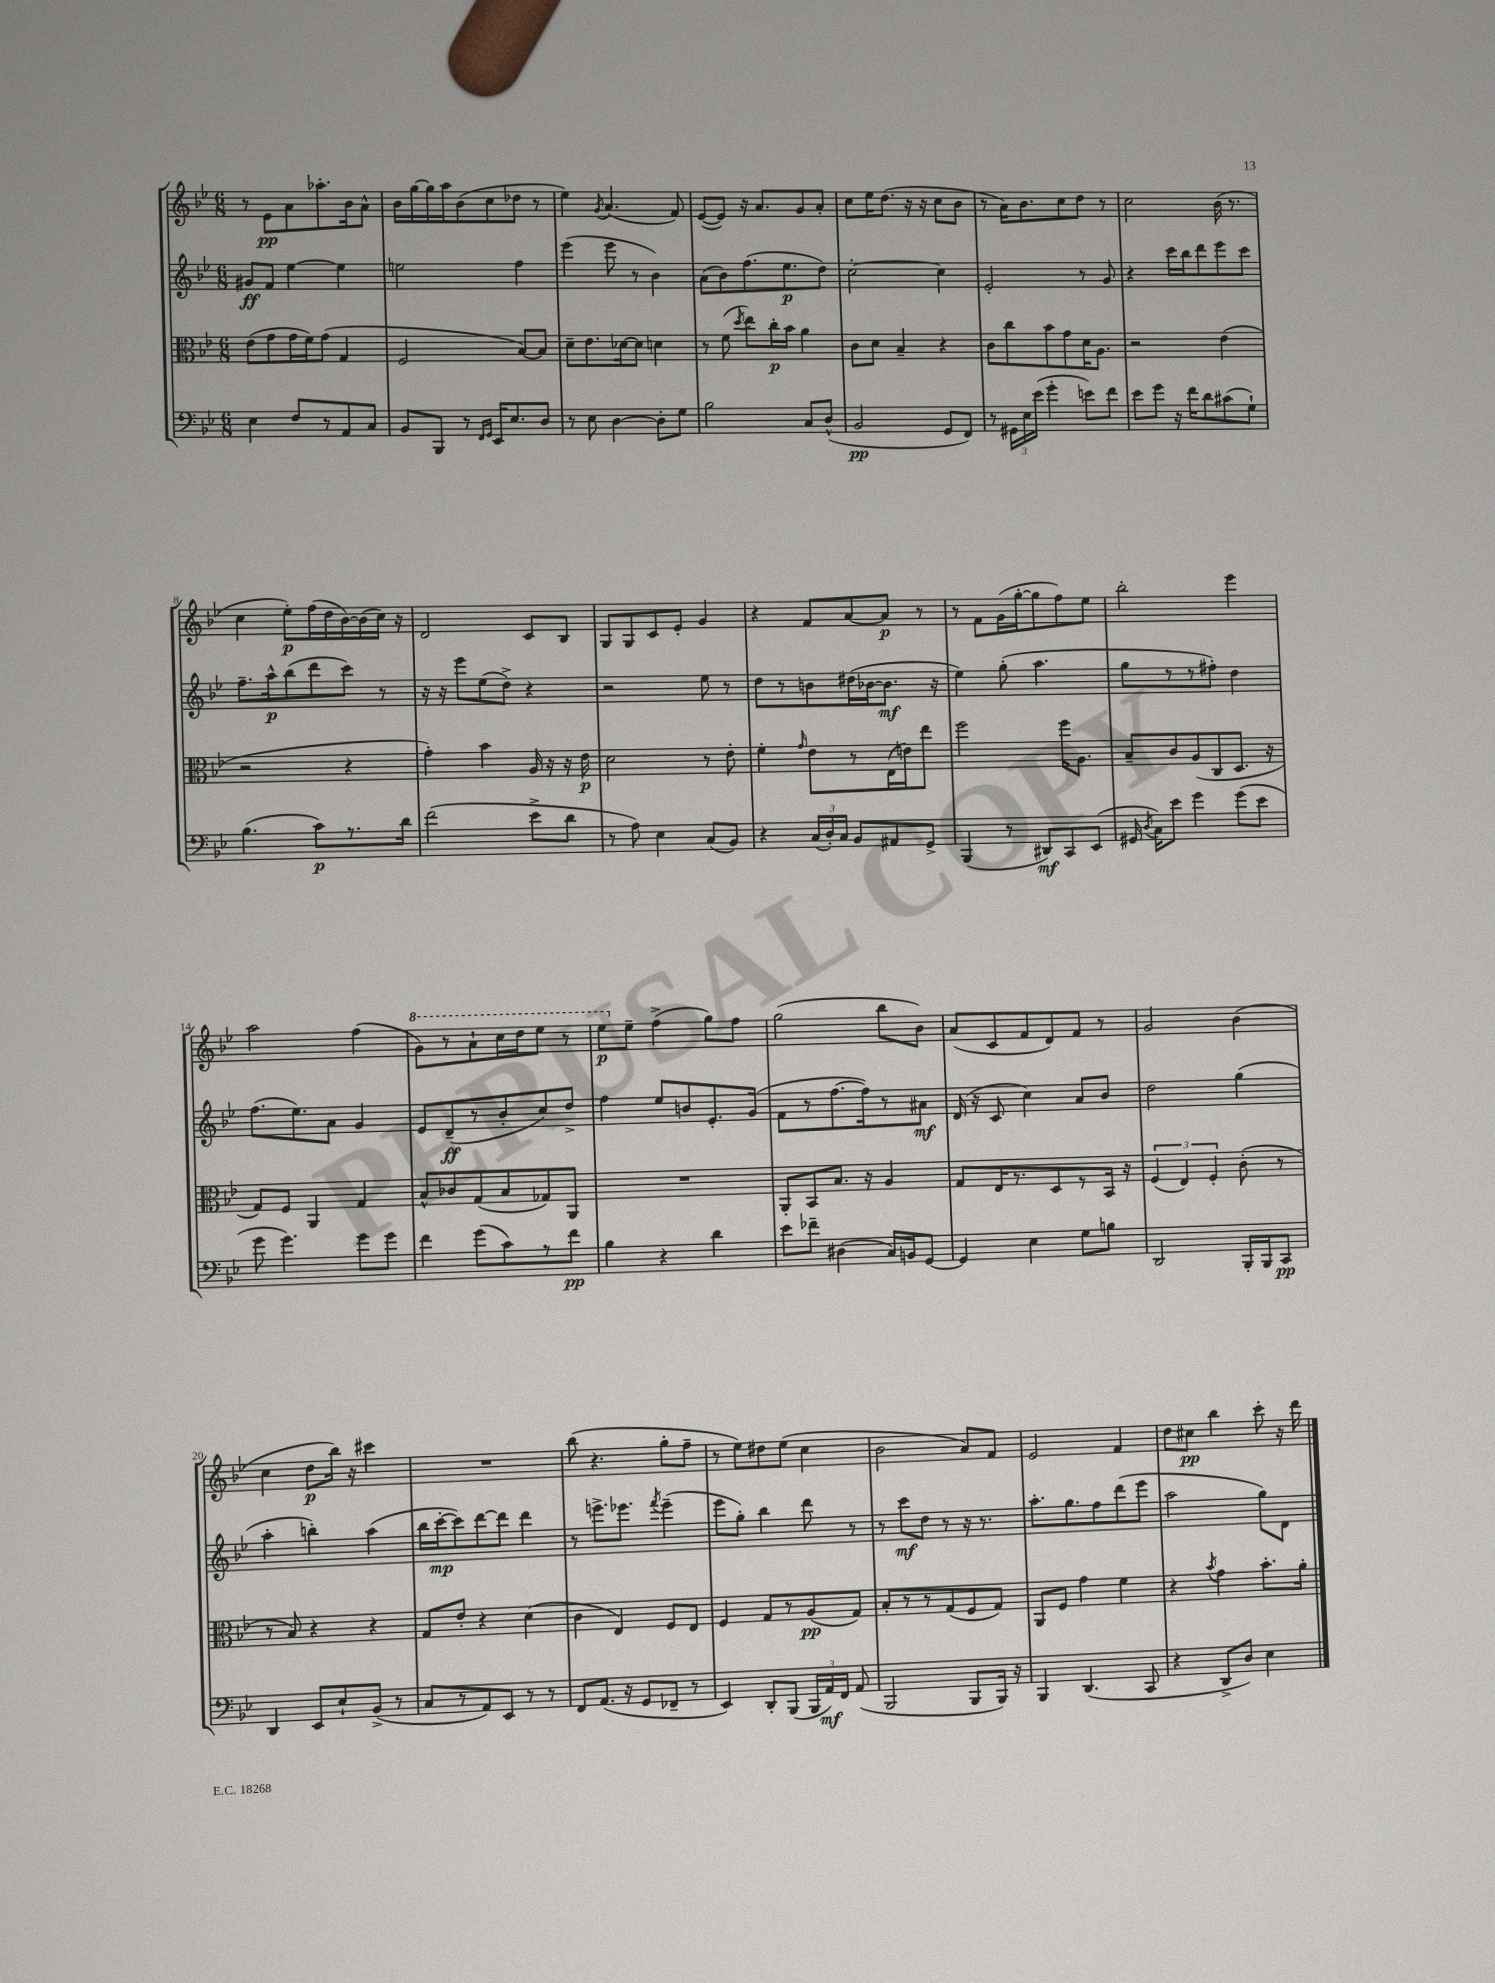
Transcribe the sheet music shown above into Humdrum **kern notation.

**kern	**dynam	**kern	**dynam	**kern	**dynam	**kern	**dynam
*part4	*part4	*part3	*part3	*part2	*part2	*part1	*part1
*staff4	*staff4	*staff3	*staff3	*staff2	*staff2	*staff1	*staff1
*clefF4	*	*clefC3	*	*clefG2	*	*clefG2	*
*k[b-e-]	*	*k[b-e-]	*	*k[b-e-]	*	*k[b-e-]	*
*M6/8	*	*M6/8	*	*M6/8	*	*M6/8	*
=1	=1	=1	=1	=1	=1	=1	=1
4E-\	.	(8e-\L	.	8g#X/L	ff	8r	.
.	.	8g\	.	8f/J	.	8e-\L	pp
8F/L	.	16g\L	.	[4ee-\	.	8a\	.
.	.	16f\J)	.	.	.	.	.
8r	.	(8g\J	.	.	.	8.aa-X'\	.
8AA/	.	4G/	.	4ee-\]	.	.	.
.	.	.	.	.	.	16b-\k	.
8C/J	.	.	.	.	.	8a^^\J	.
=2	=2	=2	=2	=2	=2	=2	=2
8BB-/L	.	2F/	.	2een\	.	16b-\LL	.
.	.	.	.	.	.	[16gg\	.
8BBB-/J	.	.	.	.	.	16gg\]	.
.	.	.	.	.	.	16aa\J	.
8r	.	.	.	.	.	(8b-\	.
16qqFF/LL	.	.	.	.	.	.	.
16qqGG/JJ	.	.	.	.	.	.	.
16EE-/KL	.	.	.	.	.	8cc\	.
8.E-/	.	.	.	.	.	.	.
.	.	[8B-/L)	.	4ff\	.	8dd-X\J	.
8D/J	.	8B-/J]	.	.	.	8r	.
=3	=3	=3	=3	=3	=3	=3	=3
8r	.	8d~\L	.	(4eee-\	.	4ee-\)	.
8E-\	.	8.e-\	.	.	.	.	.
.	.	.	.	.	.	8qg/	.
[4D\	.	.	.	8eee-\	.	(4.a/	.
.	.	[16d-X\k	.	.	.	.	.
.	.	8d-\J]	.	8r	.	.	.
8D'\L]	.	4dn\	.	4b-\)	.	.	.
8G\J	.	.	.	.	.	8f/)	.
=4	=4	=4	=4	=4	=4	=4	=4
2B-\	.	8r	.	(8a\L	.	([8e-/L	.
.	.	(8f\	.	8b-\)	.	8e-/J])	.
.	.	8qdd/	.	.	.	.	.
.	.	8ee-\L)	.	(8.ff\	.	16r	.
.	.	.	.	.	.	8.a/L	.
.	.	16cc'\L	p	.	.	.	.
.	.	16b-\JJ	.	8.ee-\	p	.	.
8C/L	.	4a\	.	.	.	8g/	.
(8D^^/J	.	.	.	8dd\J)	.	8a'/J	.
=5	=5	=5	=5	=5	=5	=5	=5
2BB-/	pp	8c\L	.	[2cc'\	.	8cc\L	.
.	.	8d\J	.	.	.	16ee-\K	.
.	.	.	.	.	.	(8.dd\J	.
.	.	4B-~/	.	.	.	.	.
.	.	.	.	.	.	16r	.
.	.	.	.	.	.	16r	.
8GG/L	.	4r	.	4cc\]	.	8cc\L	.
8FF/J)	.	.	.	.	.	8b-\J	.
=6	=6	=6	=6	=6	=6	=6	=6
8r	.	8c\L	.	2e-'/	.	8r	.
24GG#X\LL	.	8cc\	.	.	.	16a\KL)	.
24E-\	.	.	.	.	.	.	.
.	.	.	.	.	.	8.b-\	.
(24e-\JJ	.	.	.	.	.	.	.
4g'\	.	8b-\	.	.	.	.	.
.	.	8g\	.	.	.	8cc\	.
8en\L)	.	16d\K	.	8r	.	8dd\J	.
.	.	8.A\J	.	.	.	.	.
8f\J	.	.	.	8g/	.	8r	.
=7	=7	=7	=7	=7	=7	=7	=7
8e-\L	.	2r	.	4r	.	2cc\	.
8g\J	.	.	.	.	.	.	.
16r	.	.	.	16ccc\LL	.	.	.
16f\KL	.	.	.	16bb-\J	.	.	.
8d\	.	.	.	8ddd\	.	.	.
(8c#X\	.	(4e-\	.	8eee-\	.	(16b-\	.
.	.	.	.	.	.	8.r	.
8G`\J)	.	.	.	8ccc\J	.	.	.
!!LO:LB:g=z
=8	=8	=8	=8	=8	=8	=8	=8
(4.B-\	.	2r	.	8.ff~\L	.	4cc\	.
.	.	.	.	16aa^^\k	p	.	.
.	.	.	.	(8bb-\	.	8ee-'\L)	p
8c\L)	p	.	.	8ddd\	.	(16ff\L	.
.	.	.	.	.	.	16dd\	.
8.r	.	4r	.	8ccc\J)	.	[16b-\)	.
.	.	.	.	.	.	(16b-\]	.
.	.	.	.	8r	.	16cc\JJ)	.
16d\Jk	.	.	.	.	.	16r	.
=9	=9	=9	=9	=9	=9	=9	=9
(2f\	.	4g'\)	.	16r	.	2d/	.
.	.	.	.	16r	.	.	.
.	.	.	.	8eee-\L	.	.	.
.	.	4b-\	.	(8ee-\	.	.	.
.	.	.	.	8dd^\J)	.	.	.
8e-^\L	.	16A/	.	4r	.	8c/L	.
.	.	16r	.	.	.	.	.
8d\J	.	16r	.	.	.	8B-/J	.
.	.	16e-\	p	.	.	.	.
=10	=10	=10	=10	=10	=10	=10	=10
8r	.	2d\	.	2r	.	8G/L	.
8A\)	.	.	.	.	.	8G/	.
4E-\	.	.	.	.	.	8c/	.
.	.	.	.	.	.	8e-'/J	.
(8C/L	.	8r	.	8ee-\	.	4g/	.
8BB-/J)	.	8e-'\	.	8r	.	.	.
=11	=11	=11	=11	=11	=11	=11	=11
4r	.	4f'\	.	8dd\L	.	4r	.
.	.	.	.	8r	.	.	.
.	.	16qqg/	.	.	.	.	.
(24C/LL	.	8e-\L	.	8bn\	.	8f/L	.
24D'/)	.	.	.	.	.	.	.
24C/JJ	.	.	.	.	.	.	.
8BB-/L	.	8r	.	(16dd#X\L	.	[8a/	.
.	.	.	.	[16b-X\J	.	.	.
8AA#X/	.	(16E-\L	.	8.b-\J]	mf	8a/J]	p
.	.	16en\J)	.	.	.	.	.
8GG^/J	.	8ee-\J	.	.	.	8r	.
.	.	.	.	16r	.	.	.
=12	=12	=12	=12	=12	=12	=12	=12
(4BBB-/	.	2ff\	.	4ee-\)	.	8r	.
.	.	.	.	.	.	8f\L	.
8r	.	.	.	(8gg'\	.	(16g\L	.
.	.	.	.	.	.	[16gg'\J	.
8DD#X/L)	mf	.	.	4.aa\	.	8gg\]	.
8CC/	.	16ff\KL	.	.	.	8ff\)	.
.	.	8.A\J	.	.	.	.	.
(8EE-/J	.	.	.	.	.	8ee-\J	.
=13	=13	=13	=13	=13	=13	=13	=13
16GG#X/	.	8B-~/L	.	8gg\L	.	2bb-'\	.
8qD/	.	.	.	.	.	.	.
16C\KL)	.	.	.	.	.	.	.
8e-\J	.	8c/	.	8r	.	.	.
4g\	.	(8A/	.	8r	.	.	.
.	.	8C/	.	8ff#X'\J)	.	.	.
(8g\L	.	8.D/J	.	4dd\	.	4eee-\	.
8e-\J	.	.	.	.	.	.	.
.	.	16r	.	.	.	.	.
!!LO:LB:g=z
=14	=14	=14	=14	=14	=14	=14	=14
8g\	.	8G/L)	.	(8.ff\L	.	2aa\	.
4.g\)	.	8F/J	.	.	.	.	.
.	.	.	.	8.ee-\)	.	.	.
.	.	4AA/	.	.	.	.	.
.	.	.	.	8a\J	.	.	.
8g\L	.	4G/	.	4g/	.	(4ff\	.
8g\J	.	.	.	.	.	.	.
=15	=15	=15	=15	=15	=15	=15	=15
*	*	*	*	*	*	*8va	*
4f\	.	8B-^^/L	.	8e-/L	.	8gg\L)	.
.	.	8c-X/	.	(8d~/	ff	8r	.
(8g\L	.	(8G/	.	8r	.	8aa`\	.
8c\)	.	8B-/	.	8b-'/	.	16ccc\L	.
.	.	.	.	.	.	16ddd\J	.
8r	.	8G-X/)	.	8cc/)	.	8eee-\J	.
8f\J	pp	8AA/J	.	8dd^/J	.	8r	.
=16	=16	=16	=16	=16	=16	=16	=16
4B-\	.	2.r	.	4ff\	.	8eee-\L	p
*	*	*	*	*	*	*X8va	*
.	.	.	.	.	.	8ee-~\J	.
4r	.	.	.	8ee-/L	.	(4ff^\	.
.	.	.	.	8bn/	.	.	.
4d\	.	.	.	8.e-'/	.	8gg\L)	.
.	.	.	.	.	.	8ff\J	.
.	.	.	.	(16g/Jk	.	.	.
=17	=17	=17	=17	=17	=17	=17	=17
8e-\L	.	8AA'/L	.	8f\L	.	(2gg\	.
8f-X~\J	.	8BB-/	.	8r	.	.	.
(4D#X\	.	8.B-/J	.	[8.ff\	.	.	.
.	.	16r	.	16ff\k])	.	.	.
16C/LL)	.	4A/	.	8r	.	8bb-\L	.
16BBn/J	.	.	.	.	.	.	.
[8GG/J	.	.	.	8a#X\J	mf	8b-\J)	.
=18	=18	=18	=18	=18	=18	=18	=18
4GG/]	.	8G/L	.	(16d/	.	(8a/L	.
.	.	.	.	16r	.	.	.
.	.	16E-/K	.	8c/	.	8c/	.
.	.	8.r	.	.	.	.	.
4E-\	.	.	.	4cc\)	.	8f/	.
.	.	8D/	.	.	.	8d/)	.
8G\L	.	8r	.	8a/L	.	8f/J	.
8Bn\J	.	16BB-/Jk	.	8b-/J	.	8r	.
.	.	16r	.	.	.	.	.
=19	=19	=19	=19	=19	=19	=19	=19
2DD/	.	(6F/	.	2dd\	.	2g/	.
.	.	6E-/)	.	.	.	.	.
.	.	6F'/	.	.	.	.	.
16BBB-'/LL	.	(8c'\	.	(4gg\	.	(4b-\	.
16BBB-/J	.	.	.	.	.	.	.
8CC/J	pp	8r	.	.	.	.	.
!!LO:LB:g=z
=20	=20	=20	=20	=20	=20	=20	=20
4DD/	.	8r	.	4aa'\	.	4cc\	.
.	.	8B-/)	.	.	.	.	.
8EE-/L	.	4r	.	4bbn'\)	.	8dd\L	p
8E-`/	.	.	.	.	.	16bb-\Jk)	.
.	.	.	.	.	.	16r	.
(8BB-^/J	.	4r	.	(4aa\	.	4ccc#X\	.
8r	.	.	.	.	.	.	.
=21	=21	=21	=21	=21	=21	=21	=21
8C/L	.	8G/L	.	16bb-\LL	.	2.r	.
.	.	.	.	[16ccc'\J	mp	.	.
8r	.	8e-'/J	.	8ccc\])	.	.	.
8AA/)	.	4r	.	[8ddd\	.	.	.
8EE-/J	.	.	.	8ddd\J]	.	.	.
8r	.	(4d\	.	4ddd\	.	.	.
8r	.	.	.	.	.	.	.
=22	=22	=22	=22	=22	=22	=22	=22
8FF/L	.	4c\	.	8r	.	(8bb-\	.
(8.AA/J	.	.	.	8.eeen^\L	.	4.r	.
.	.	4E-/)	.	.	.	.	.
16r	.	.	.	8.eee-X\J	.	.	.
8GG/L	.	.	.	.	.	.	.
.	.	.	.	8qfff/	.	.	.
8FF-X~/J	.	8F/L	.	(4eee-~\	.	8gg'\L	.
8r	.	8E-/J	.	.	.	8ff~\J	.
=23	=23	=23	=23	=23	=23	=23	=23
4EE-/)	.	4F/	.	8eee-\L	.	8r	.
.	.	.	.	8gg'\J)	.	8ee-\L)	.
8DD'/L	.	8G/L	.	4bb-\	.	8dd#X\	.
(8BBB-/J	.	8r	.	.	.	(8ee-\J	.
24BBB-/LL	.	(8A/	pp	8ddd\	.	4cc\	.
24AA/)	mf	.	.	.	.	.	.
24FF/JJ	.	.	.	.	.	.	.
(8AA/	.	8G/J)	.	8r	.	.	.
=24	=24	=24	=24	=24	=24	=24	=24
2BBB-/	.	8B-'/L	.	8r	.	2b-\	.
.	.	8r	.	8ccc\L	mf	.	.
.	.	8r	.	8dd\J	.	.	.
.	.	(8G/	.	8r	.	.	.
8BBB-/L	.	8F/	.	16r	.	8a/L)	.
.	.	.	.	8.r	.	.	.
16BBB-/Jk)	.	8G/J)	.	.	.	8f/J	.
16r	.	.	.	.	.	.	.
=25	=25	=25	=25	=25	=25	=25	=25
4BBB-/	.	8AA/L	.	8.aa'\L	.	2e-/	.
.	.	8F/J	.	.	.	.	.
.	.	.	.	8.gg\	.	.	.
(4.DD/	.	4g\	.	.	.	.	.
.	.	.	.	8ff\	.	.	.
.	.	4f\	.	(8ddd\	.	4f/	.
8CC/	.	.	.	8eee-\J	.	.	.
=26	=26	=26	=26	=26	=26	=26	=26
4r	.	4r	.	2aa\	.	8dd\L	.
.	.	.	.	.	.	8cc#X\J	pp
.	.	8qb-/	.	.	.	.	.
8DD^/L	.	4g\	.	.	.	4bb-\	.
8D/J)	.	.	.	.	.	.	.
4E-\	.	8.b-'\L	.	8gg\L)	.	8ccc'\	.
.	.	.	.	8d\J	.	16r	.
.	.	16a'\Jk	.	.	.	16ddd\	.
==	==	==	==	==	==	==	==
*-	*-	*-	*-	*-	*-	*-	*-
